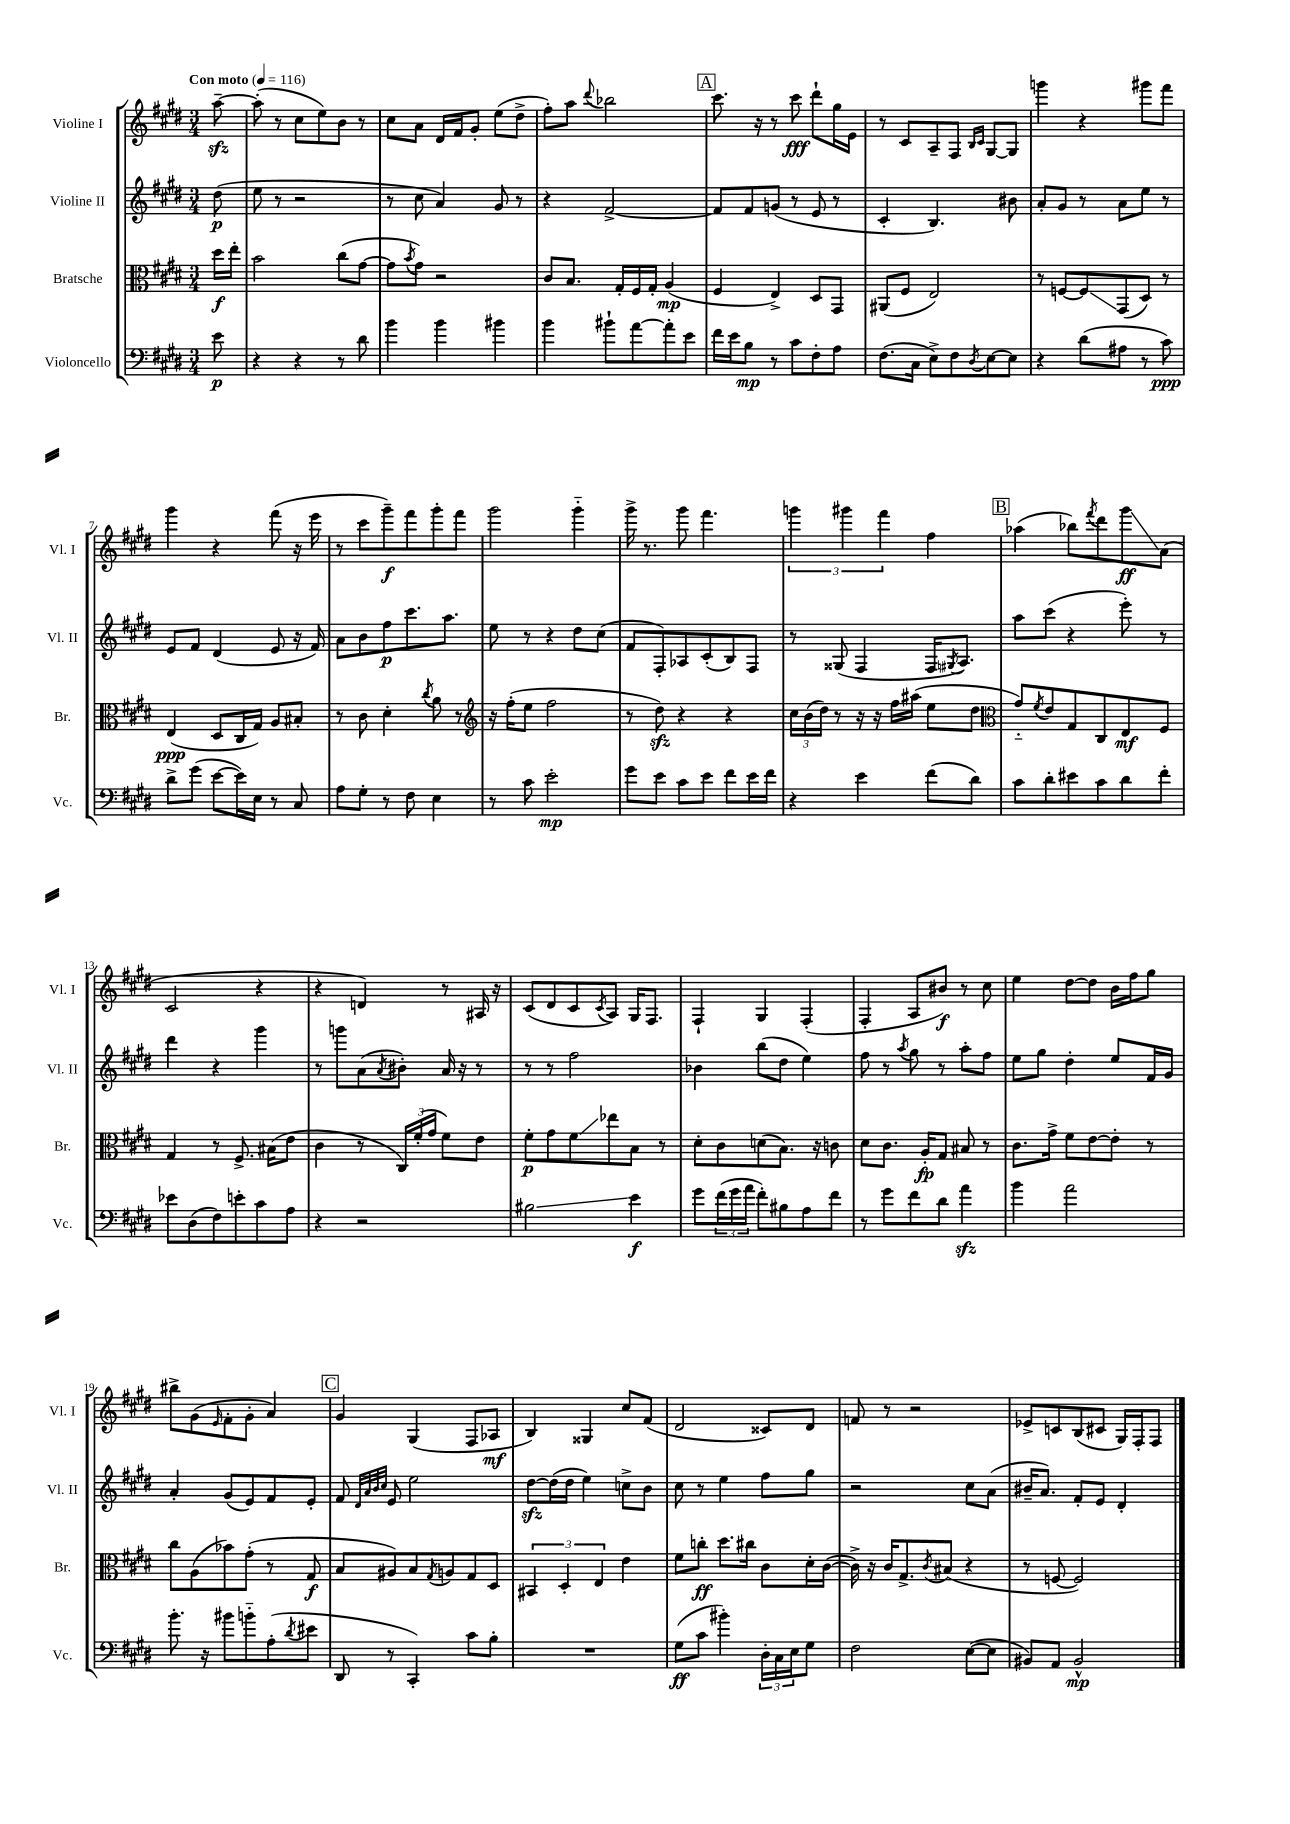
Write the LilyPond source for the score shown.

<<
\new StaffGroup <<
\new Staff = "s0" \with { instrumentName = "Violine I" shortInstrumentName = "Vl. I" } {
    \clef treble \key e \major \numericTimeSignature \time 3/4 \partial 8 \tempo "Con moto" 4 = 116
    a''8~--\sfz |
    a''8-.( r8 cis''8 e''8) b'8 r8 |
    cis''8 a'8 dis'16 fis'16 gis'8-. e''8( dis''8-> |
    fis''8-.) a''8 \appoggiatura { dis'''8 } bes''2 |
    \mark \markup { \box "A" } cis'''8. r16 r8 cis'''8\fff dis'''8-! gis''16 e'16 |
    r8 cis'8 a8-- fis8 \grace { b16 cis'16 } gis8~ gis8 |
    g'''4 r4 gis'''8 fis'''8 |
    gis'''4 r4 fis'''8( r16 e'''16 |
    r8 cis'''8 gis'''8--\f) fis'''8 gis'''8-. fis'''8 |
    gis'''2 gis'''4-_ |
    gis'''16-> r8. gis'''8 fis'''4. |
    \tuplet 3/2 { g'''4 gis'''4 fis'''4 } fis''4 |
    \mark \markup { \box "B" } aes''4( bes''8) \acciaccatura { fis'''8 } dis'''8 gis'''8\glissando\ff a'8( |
    cis'2 r4 |
    r4 d'4) r8 ais16 r16 |
    cis'8( dis'8 cis'8 \acciaccatura { cis'8 } a8) gis16 fis8. |
    fis4-! gis4 fis4-.( |
    fis4-. a8 bis'8\f) r8 cis''8 |
    e''4 dis''8~ dis''8 b'16 fis''16 gis''8 |
    bis''8-> gis'8( \grace { e'16 } fis'8-. gis'8-. a'4) |
    \mark \markup { \box "C" } gis'4 gis4( fis8 aes8\mf |
    b4) gisis4 cis''8 fis'8( |
    dis'2 cisis'8) dis'8 |
    f'8 r8 r2 |
    ees'8-> c'8 b8( cis'8 gis16) fis16-. fis8 \bar "|." |
}
\new Staff = "s1" \with { instrumentName = "Violine II" shortInstrumentName = "Vl. II" } {
    \clef treble \key e \major \numericTimeSignature \time 3/4 \partial 8
    dis''8\p( |
    e''8 r8 r2 |
    r8 cis''8 a'4) gis'8 r8 |
    r4 fis'2~-> |
    \mark \markup { \box "A" } fis'8 fis'8 g'8( r8 e'8 r8 |
    cis'4-. b4.) bis'8 |
    a'8-. gis'8 r8 a'8 e''8 r8 |
    e'8 fis'8 dis'4( e'8 r16 fis'16) |
    a'8 b'8 fis''8\p cis'''8. a''8. |
    e''8 r8 r4 dis''8 cis''8( |
    fis'8 fis8-.) aes8 cis'8-.( b8) fis8 |
    r8 gisis8( fis4 fis16 \acciaccatura { gis8 } a8.) |
    \mark \markup { \box "B" } a''8 cis'''8( r4 e'''8-.) r8 |
    dis'''4 r4 gis'''4 |
    r8 g'''8 a'8( \acciaccatura { a'8 } bis'8-.) a'16 r16 r8 |
    r8 r8 fis''2 |
    bes'4 b''8( dis''8 e''4) |
    fis''8 r8 \acciaccatura { a''8 } gis''8 r8 a''8-. fis''8 |
    e''8 gis''8 dis''4-. e''8 fis'16 gis'16 |
    a'4-. gis'8( e'8) fis'8 e'8-. |
    \mark \markup { \box "C" } fis'8 \grace { dis'32 a'32 b'32 cis''32 } e'8 e''2 |
    dis''8~\sfz dis''16( dis''16 e''4) c''8-> b'8 |
    cis''8 r8 e''4 fis''8 gis''8 |
    r2 cis''8 a'8( |
    bis'16-- a'8.) fis'8-. e'8 dis'4-. \bar "|." |
}
\new Staff = "s2" \with { instrumentName = "Bratsche" shortInstrumentName = "Br." } {
    \clef alto \key e \major \numericTimeSignature \time 3/4 \partial 8
    dis''16\f e''16-. |
    b'2 cis''8( gis'8~ |
    gis'8 \acciaccatura { b'8 } gis'8) r2 |
    cis'8 b8. gis16-. fis16 gis16-. a4\mp( |
    \mark \markup { \box "A" } fis4 e4->) dis8 gis,8 |
    ais,8( fis8 e2) |
    r8 f8~ f8\glissando gis,8( dis8) r8 |
    e4\ppp( dis8 cis16 gis16) a8 bis8-. |
    r8 cis'8 dis'4-. \acciaccatura { cis''8 } a'8 r8 |
    \clef treble r16 fis''16-.( e''8 fis''2 |
    r8 dis''8\sfz) r4 r4 |
    \tuplet 3/2 { cis''16 b'16( dis''16) } r8 r16 r16 fis''16 ais''16( e''8 dis''8 |
    \mark \markup { \box "B" } \clef alto gis'8-_) \acciaccatura { fis'8 } e'8 gis8 cis8 e8\mf fis8 |
    gis4 r8 fis8.-> bis16( e'8 |
    cis'4 r8 \tuplet 3/2 { cis16) fis'16-.( gis'16 } fis'8) e'8 |
    fis'8-.\p gis'8 fis'8\glissando ees''8 b8 r8 |
    dis'8-. cis'8 d'8( b8.) r16 c'8 |
    dis'8 cis'8. a16-.\fp gis8 bis8 r8 |
    cis'8. gis'16-> fis'8 e'8~ e'8-. r8 |
    cis''8 a8( bes'8) gis'8-.( r8 gis8\f |
    \mark \markup { \box "C" } b8 ais8) b8 \acciaccatura { gis8 } a8 gis8 dis8 |
    \tuplet 3/2 { bis,4 dis4-. e4 } e'4 |
    fis'8 c''8-.\ff dis''8. cis''16 cis'8 dis'16-. cis'16~( |
    cis'16->) r16 cis'16 gis8.-> \acciaccatura { cis'8 } bis8( r4 |
    r8 f8~ f2) \bar "|." |
}
\new Staff = "s3" \with { instrumentName = "Violoncello" shortInstrumentName = "Vc." } {
    \clef bass \key e \major \numericTimeSignature \time 3/4 \partial 8
    e'8\p |
    r4 r4 r8 dis'8 |
    b'4 b'4 bis'4 |
    b'4 bis'8-! a'8~ a'8-. e'8 |
    \mark \markup { \box "A" } fis'16 e'16 b8\mp r8 cis'8 fis8-. a8 |
    fis8.( cis16 e8->) fis8 \acciaccatura { dis8 } e8~ e8 |
    r4 dis'8( ais8 r8 cis'8\ppp) |
    dis'8-> gis'8( e'8~ e'16) e16 r8 cis8 |
    a8 gis8-. r8 fis8 e4 |
    r8 cis'8 e'2-.\mp |
    gis'8 e'8 cis'8 e'8 fis'8 e'16 fis'16 |
    r4 e'4 fis'8( dis'8) |
    \mark \markup { \box "B" } cis'8 dis'8-. eis'8 cis'8 dis'8 fis'8-. |
    ees'8 dis8( fis8) e'8-. cis'8 a8 |
    r4 r2 |
    bis2\glissando e'4\f |
    gis'8 \tuplet 3/2 { fis'16( gis'16 a'16 } fis'8-.) bis8 a8 fis'8 |
    r8 gis'8 fis'8 dis'8 a'4\sfz |
    b'4 a'2 |
    b'8.-. r16 bis'8 b'8-_ a8-.( \acciaccatura { dis'8 } eis'8 |
    \mark \markup { \box "C" } dis,8 r8 cis,4-.) cis'8 b8-. |
    R2. |
    gis8\ff( cis'8 bis'4-.) \tuplet 3/2 { dis16-. cis16 e16 } gis8 |
    fis2 e8~( e8 |
    bis,8) a,8 bis,2-^\mp \bar "|." |
}
>>
>>
